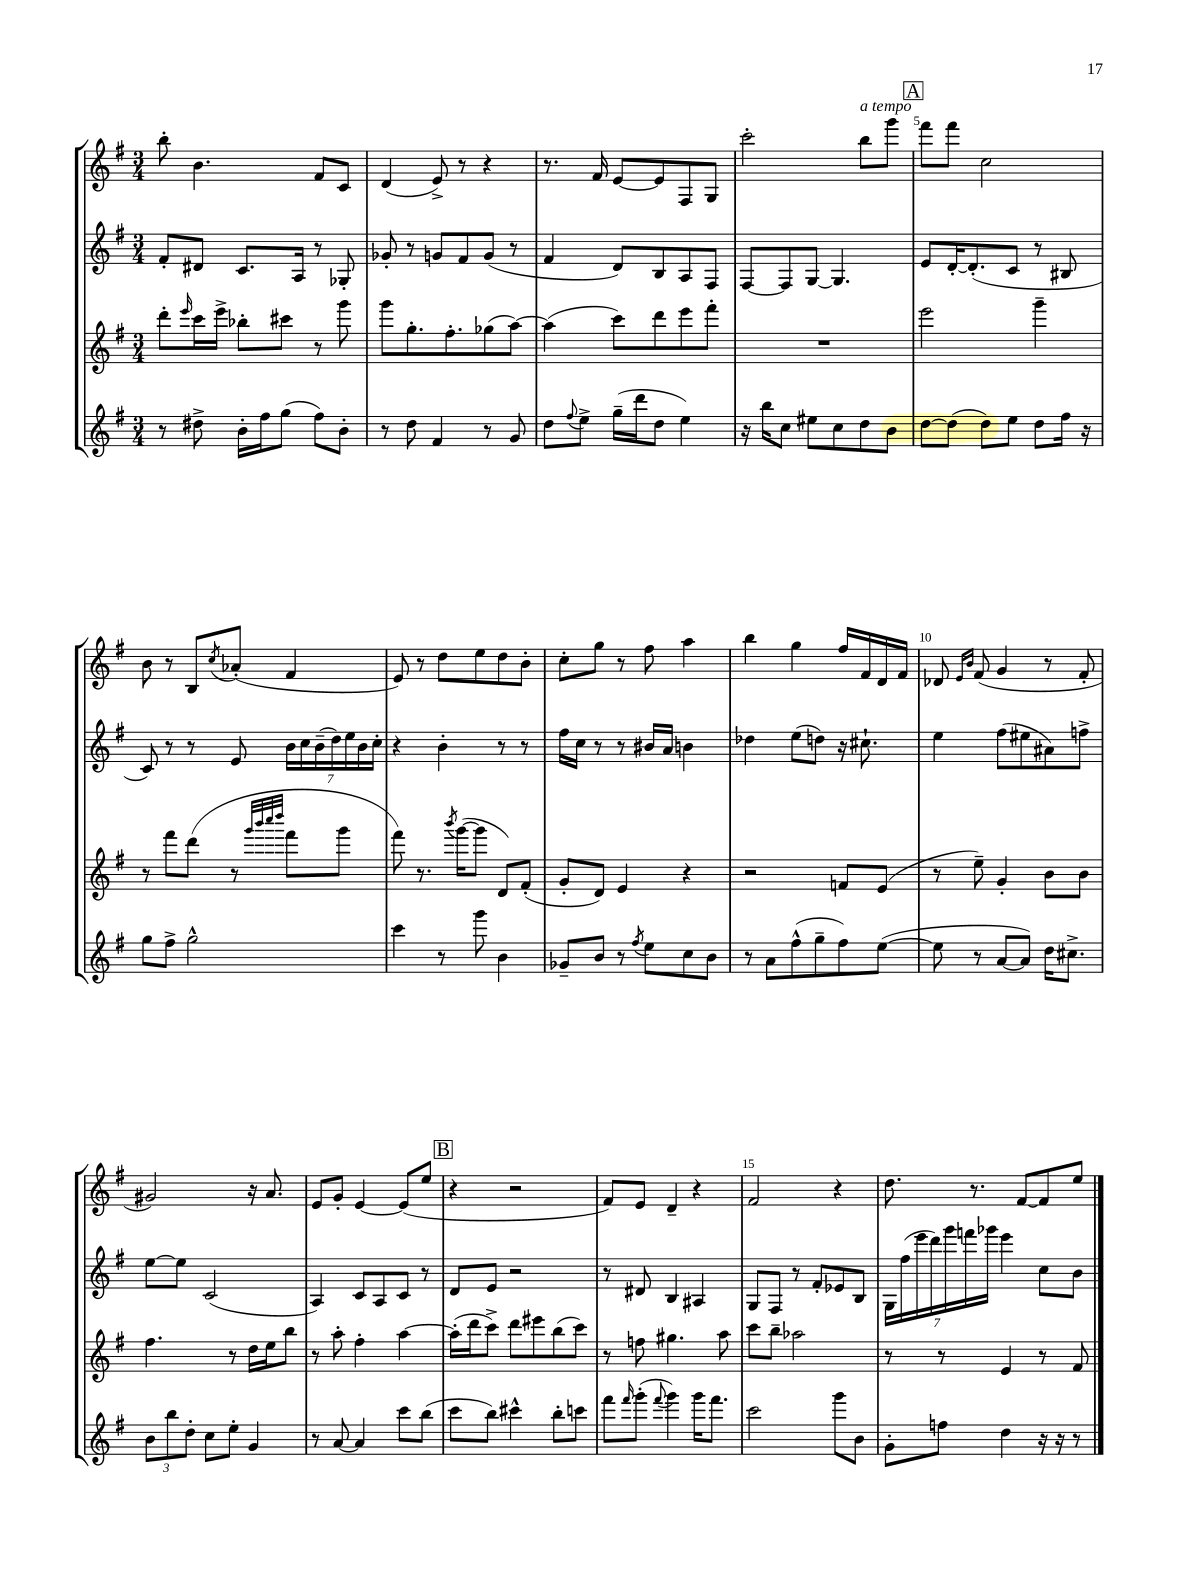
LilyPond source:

<<
\new StaffGroup <<
\new Staff = "s0" {
    \clef treble \key g \major \numericTimeSignature \time 3/4
    b''8-. b'4. fis'8 c'8 |
    d'4( e'8->) r8 r4 |
    r8. fis'16 e'8~ e'8 fis8 g8 |
    c'''2-. b''8^\markup { \italic "a tempo" } g'''8 |
    \mark \markup { \box "A" } fis'''8 fis'''8 c''2 |
    b'8 r8 b8 \acciaccatura { c''8 } aes'8-.( fis'4 |
    e'8) r8 d''8 e''8 d''8 b'8-. |
    c''8-. g''8 r8 fis''8 a''4 |
    b''4 g''4 fis''16 fis'16 d'16 fis'16 |
    des'8 \grace { e'16 b'16 } fis'8( g'4 r8 fis'8-. |
    gis'2) r16 a'8. |
    e'8 g'8-. e'4~ e'8( e''8 |
    \mark \markup { \box "B" } r4 r2 |
    fis'8) e'8 d'4-- r4 |
    fis'2 r4 |
    d''8. r8. fis'8~ fis'8 e''8 \bar "|." |
}
\new Staff = "s1" {
    \clef treble \key g \major \numericTimeSignature \time 3/4
    fis'8-. dis'8 c'8. a16 r8 ges8-. |
    ges'8-. r8 g'8 fis'8 g'8( r8 |
    fis'4 d'8) b8 a8 fis8 |
    fis8~ fis8 g8~ g4. |
    \mark \markup { \box "A" } e'8 d'16~-. d'8.-.( c'8 r8 bis8 |
    c'8) r8 r8 e'8 \tuplet 7/4 { b'16 c''16 b'16--( d''16) e''16 b'16 c''16-. } |
    r4 b'4-. r8 r8 |
    fis''16 c''16 r8 r8 bis'16 a'16 b'4 |
    des''4 e''8( d''8) r16 cis''8.-! |
    e''4 fis''8( eis''8 ais'8) f''8-> |
    e''8~ e''8 c'2( |
    a4) c'8 a8 c'8 r8 |
    \mark \markup { \box "B" } d'8 e'8 r2 |
    r8 dis'8 b4 ais4 |
    g8 fis8 r8 fis'8-. ees'8 b8 |
    \tuplet 7/4 { g16 fis''16( e'''16 d'''16) g'''16 f'''16 ges'''16 } e'''4 c''8 b'8 \bar "|." |
}
\new Staff = "s2" {
    \clef treble \key g \major \numericTimeSignature \time 3/4
    d'''8-. \grace { e'''16 } c'''16 e'''16-> bes''8-. cis'''8 r8 g'''8 |
    g'''8 g''8.-. fis''8.-. ges''8( a''8~) |
    a''4( c'''8) d'''8 e'''8 fis'''8-. |
    R2. |
    \mark \markup { \box "A" } e'''2 g'''4-- |
    r8 fis'''8 d'''8( r8 \grace { g'''32 b'''32 c''''32 d''''32 } fis'''8 g'''8 |
    fis'''8) r8. \acciaccatura { b'''8 } g'''16~( g'''8 d'8) fis'8-.( |
    g'8-. d'8) e'4 r4 |
    r2 f'8 e'8( |
    r8 e''8--) g'4-. b'8 b'8 |
    fis''4. r8 d''16 e''16 b''8 |
    r8 a''8-. fis''4-. a''4~ |
    \mark \markup { \box "B" } a''16-.( d'''16 c'''8->) d'''8 eis'''8 b''8( c'''8) |
    r8 f''8 gis''4. a''8 |
    c'''8 b''8-- aes''2 |
    r8 r8 e'4 r8 fis'8 \bar "|." |
}
\new Staff = "s3" {
    \clef treble \key g \major \numericTimeSignature \time 3/4
    r8 dis''8-> b'16-. fis''16 g''8( fis''8) b'8-. |
    r8 d''8 fis'4 r8 g'8 |
    d''8 \appoggiatura { fis''8 } e''8-> g''16--( d'''16 d''8 e''4) |
    r16 b''16 c''8 eis''8 c''8 d''8 b'8 |
    \mark \markup { \box "A" } d''8~ d''8( d''8) e''8 d''8 fis''16 r16 |
    g''8 fis''8-> g''2-^ |
    c'''4 r8 g'''8 b'4 |
    ges'8-- b'8 r8 \acciaccatura { fis''8 } e''8 c''8 b'8 |
    r8 a'8 fis''8-^( g''8-- fis''8) e''8~( |
    e''8 r8 a'8~ a'8) d''16 cis''8.-> |
    \tuplet 3/2 { b'8 b''8 d''8-. } c''8 e''8-. g'4 |
    r8 a'8~ a'4 c'''8 b''8( |
    \mark \markup { \box "B" } c'''8 b''8) cis'''4-^ b''8-. c'''8 |
    fis'''8 \grace { fis'''16 } g'''8-.( \appoggiatura { fis'''8 } g'''4) g'''16 fis'''8. |
    c'''2 g'''8 b'8 |
    g'8-. f''8 d''4 r16 r16 r8 \bar "|." |
}
>>
>>
\layout { \context { \Score \override BarNumber.break-visibility = ##(#f #t #t) barNumberVisibility = #(every-nth-bar-number-visible 5) } }
